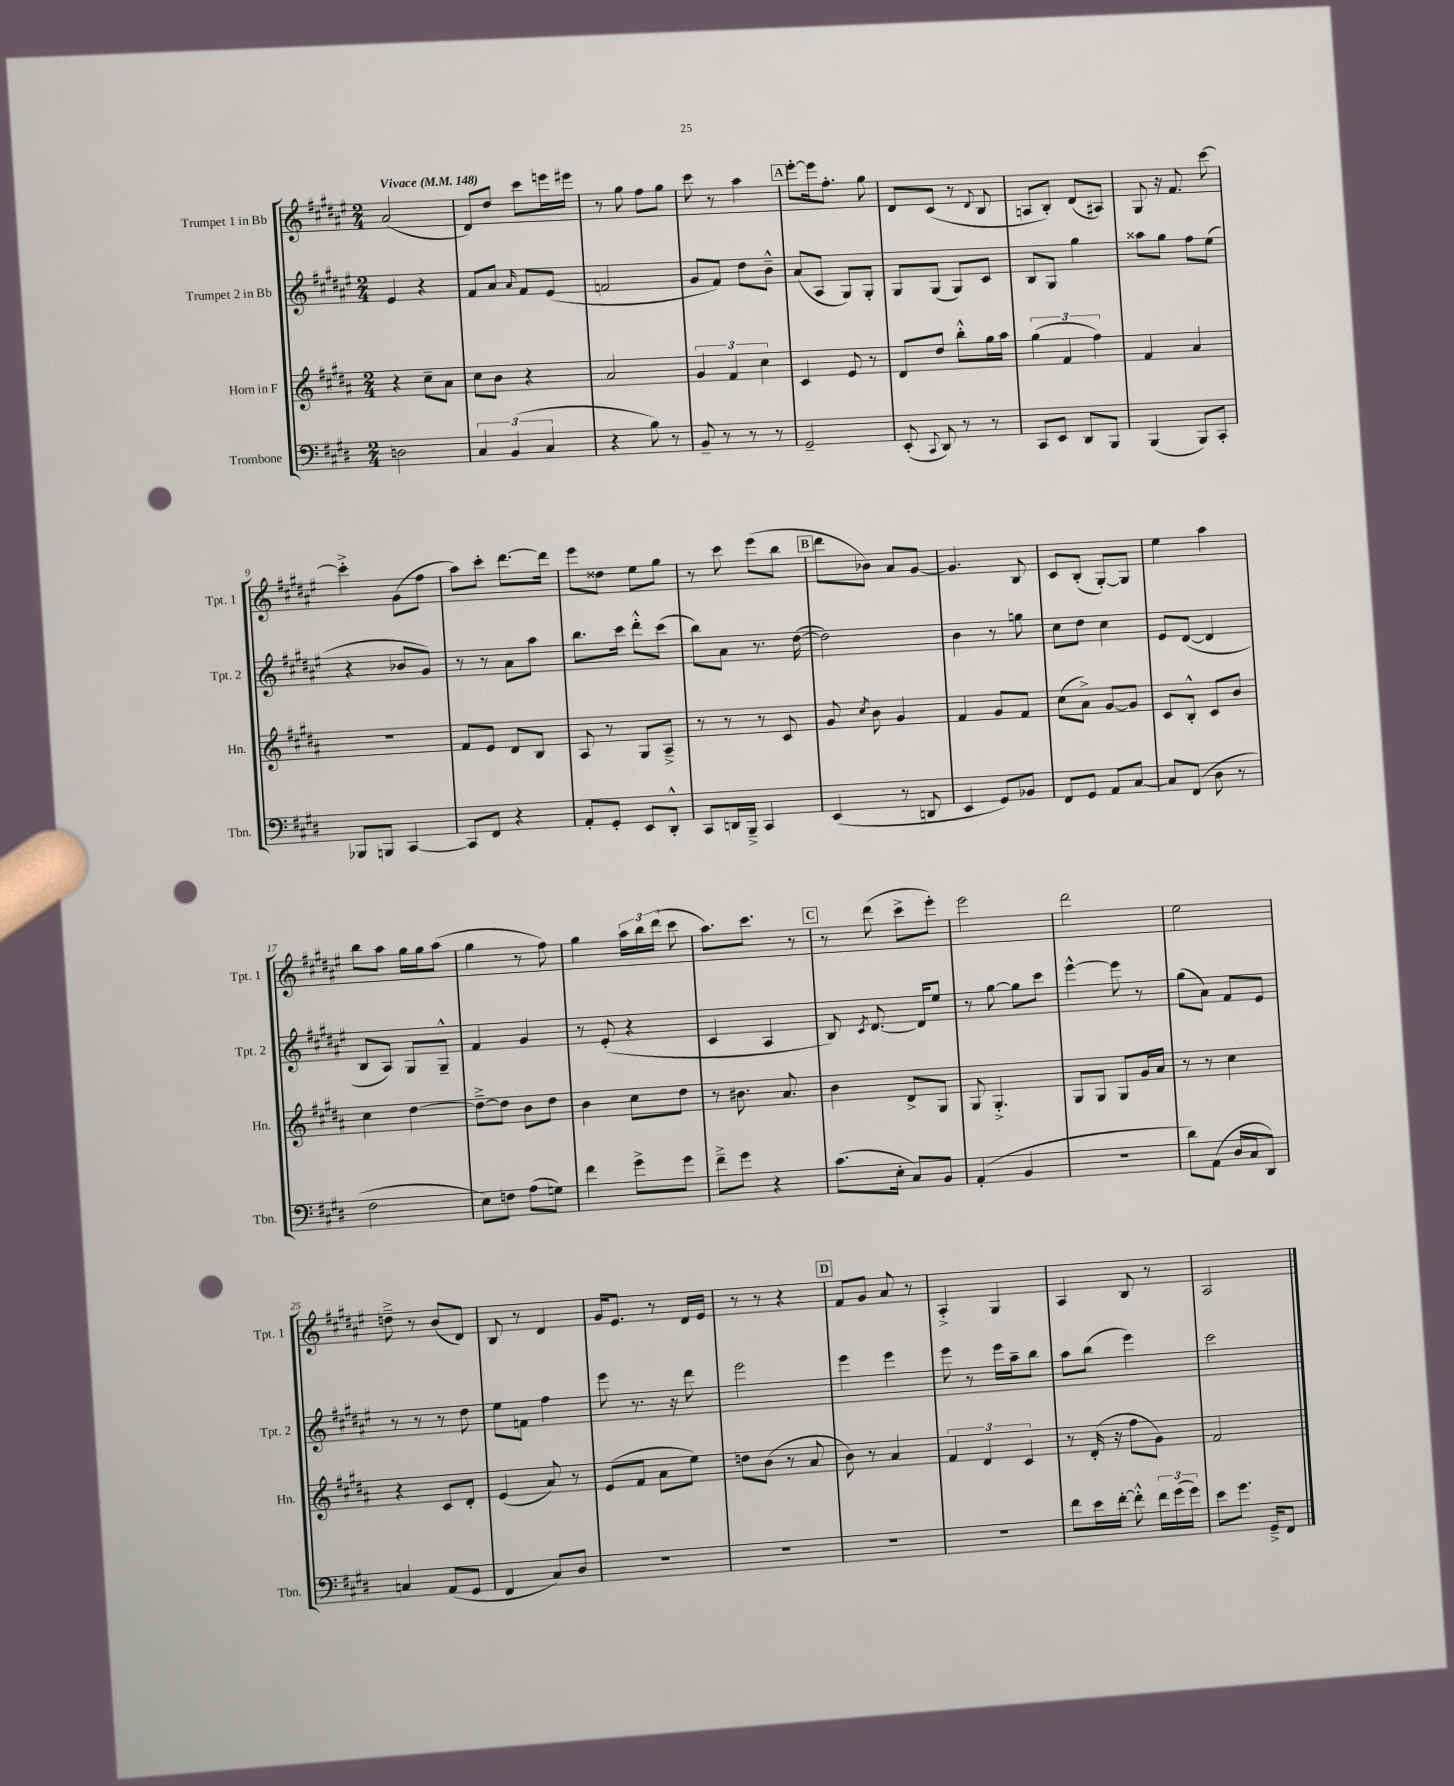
<<
\new StaffGroup <<
\new Staff = "s0" \with { instrumentName = "Trumpet 1 in Bb" shortInstrumentName = "Tpt. 1" } {
    \clef treble \key fis \major \numericTimeSignature \time 2/4 \tempo "Vivace" 4 = 148
    \autoBeamOff ais'2( |
    dis'8[) dis''8] cis'''8[ e'''16 eis'''16] |
    r8 gis''8 fis''8[ gis''8] |
    cis'''8 r8 ais''4 |
    \mark \markup { \box "A" } eis'''8[~-. eis'''16 fis''8.]-. gis''8 |
    dis'8[ cis'8]( r8 \appoggiatura { dis'8 } b8 |
    a8[ b8]-.) dis'8[( ais8]) |
    gis8 r16 fis'8. cis'''8~ |
    cis'''4-.-> gis'8[( fis''8] |
    ais''8[) cis'''8]-. dis'''8.[~ dis'''16] |
    eis'''8[ disis''8] eis''8[ gis''8] |
    r8 cis'''8 eis'''8[( b''8] |
    \mark \markup { \box "B" } dis'''8[ bes'8]) ais'8[ gis'8]~ |
    gis'4. b8 |
    cis'8[ b8]-.( gis8[~-.) gis8] |
    eis''4 ais''4 |
    b''8[ ais''8] gis''16[ gis''16 ais''8]( |
    gis''4 r8 fis''8) |
    gis''4 \tuplet 3/2 { ais''16[ b''16 dis'''16]( } cis'''8 |
    ais''8.[) cis'''8.] r8 |
    \mark \markup { \box "C" } r8 dis'''8( cis'''8[-> eis'''8]-.) |
    eis'''2 |
    dis'''2 |
    eis''2 |
    d''8---> r8 b'8[( dis'8]) |
    b8 r8 dis'4 |
    gis'16[ eis'8.] r8 dis'16[ eis'16] |
    r8 r8 r4 |
    \mark \markup { \box "D" } fis'8[ gis'8] ais'8 r8 |
    ais4-.-> gis4 |
    ais4 b8 r8 |
    ais2 \bar "|." |
}
\new Staff = "s1" \with { instrumentName = "Trumpet 2 in Bb" shortInstrumentName = "Tpt. 2" } {
    \clef treble \key fis \major \numericTimeSignature \time 2/4
    \autoBeamOff eis'4 r4 |
    fis'8[ ais'8] \grace { ais'16 } fis'8[ eis'8]( |
    f'2 |
    gis'8[ fis'8]) dis''8[ b'8]---^ |
    \mark \markup { \box "A" } ais'8[( ais8] gis8[) gis8]-. |
    gis8[ gis8]( gis8[) cis'8] |
    b8[ gis8] gis''4 |
    aisis''8[ gis''8] fis''8[ eis''8]( |
    r4 bes'8[ gis'8]) |
    r8 r8 ais'8[ ais''8] |
    b''8.[ cis'''16] dis'''8[-.-^ cis'''8]( |
    b''8[) ais'8] r8. dis''16~( |
    \mark \markup { \box "B" } dis''2) |
    b'4 r8 g''8 |
    cis''8[ dis''8] cis''4 |
    eis'8[ dis'8]~( dis'4 |
    b8[ ais8]) gis8[ gis8]---^ |
    fis'4 gis'4 |
    r8 eis'8-.( r4 |
    cis'4 ais4 |
    \mark \markup { \box "C" } b8) \acciaccatura { cis'8 } dis'8.~ dis'16[ eis''8] |
    r8 gis''8~ gis''8[ cis'''8] |
    eis'''4~-^ eis'''8 r8 |
    gis''8[( ais'8]) fis'8[ eis'8] |
    r8 r8 r8 dis''8 |
    eis''8[ f'8] fis''4 |
    eis'''8 r8. r16 dis'''8 |
    eis'''2 |
    \mark \markup { \box "D" } eis'''4 eis'''4 |
    eis'''8 r8 eis'''16[ ais''16-- b''8] |
    ais''8[ b''8]( eis'''4) |
    cis'''2 \bar "|." |
}
\new Staff = "s2" \with { instrumentName = "Horn in F" shortInstrumentName = "Hn." } {
    \clef treble \key b \major \numericTimeSignature \time 2/4
    \autoBeamOff r4 cis''8[-- ais'8] |
    cis''8[ b'8] r4 |
    ais'2 |
    \tuplet 3/2 { gis'4 fis'4 cis''4 } |
    \mark \markup { \box "A" } cis'4 e'8 r8 |
    dis'8[ dis''8] b''8[-.-^ gis''16 ais''16] |
    \tuplet 3/2 { gis''4( fis'4 fis''4) } |
    fis'4 ais'4 |
    R2 |
    fis'8[ e'8] dis'8[ b8] |
    ais8 r8 gis8[ ais8]---> |
    r8 r8 r8 cis'8 |
    \mark \markup { \box "B" } gis'8 \acciaccatura { cis''8 } b'8 gis'4 |
    fis'4 gis'8[ fis'8] |
    cis''8[( ais'8]->) gis'8[~ gis'8] |
    cis'8[ b8]-.-^ cis'8[ b'8] |
    cis''4 dis''4~ |
    dis''8[~---> dis''8] b'8[ dis''8] |
    b'4 cis''8[ dis''8] |
    r8 bis'8. ais'8. |
    \mark \markup { \box "C" } b'4 dis'8[-> gis8] |
    gis8 gis4.-.-> |
    gis8[ gis8] gis8[ gis'16 ais'16] |
    r8 r8 cis''4 |
    r4 cis'8[ dis'8]-. |
    e'4( ais'8) r8 |
    e'8[( fis'8] ais'8[ e''8]) |
    d''8[ b'8]( r8 ais'8 |
    \mark \markup { \box "D" } b'8) r8 ais'4 |
    \tuplet 3/2 { fis'4 dis'4 cis'4 } |
    r8 dis'16-.( r16 fis''8[ gis'8]) |
    fis'2 \bar "|." |
}
\new Staff = "s3" \with { instrumentName = "Trombone" shortInstrumentName = "Tbn." } {
    \clef bass \key e \major \numericTimeSignature \time 2/4
    \autoBeamOff d2 |
    \tuplet 3/2 { cis4 b,4( cis4 } |
    r4 b8) r8 |
    b,8-- r8 r8 r8 |
    \mark \markup { \box "A" } gis,2-- |
    e,8-.( \appoggiatura { cis,8 } dis,8) r8 r8 |
    cis,8[ e,8] dis,8[ b,,8] |
    b,,4( b,,8[) cis,8]-. |
    bes,,8[ b,,8] cis,4~ |
    cis,8[ fis,8] r4 |
    a,8[-. gis,8]-. e,8[ dis,8]-.-^ |
    cis,8[ d,16 b,,16]---> cis,4 |
    \mark \markup { \box "B" } e,4( r8 d,8 |
    e,4 gis,8[) bes,8] |
    fis,8[ gis,8] a,8[ cis8]~ |
    cis8[ fis,8]( dis8 r8 |
    fis2 |
    e8[) f8] a8[( g8]) |
    fis'4 gis'8[-> gis'8] |
    fis'8[---> gis'8] r4 |
    \mark \markup { \box "C" } cis'8.[( e16]-. cis8[) b,8] |
    a,4-.( b,4 |
    R2 |
    dis'8[) a,8]( dis16[ cis16 dis,8]) |
    c4 a,8[( gis,8] |
    fis,4 cis8[) dis8] |
    R2 |
    R2 |
    \mark \markup { \box "D" } R2 |
    R2 |
    fis'8[ e'16 fis'16]~-. fis'8-.-^ \tuplet 3/2 { fis'16[ gis'16( gis'16]) } |
    e'8[ gis'8.] gis,16[---> fis,8] \bar "|." |
}
>>
>>
